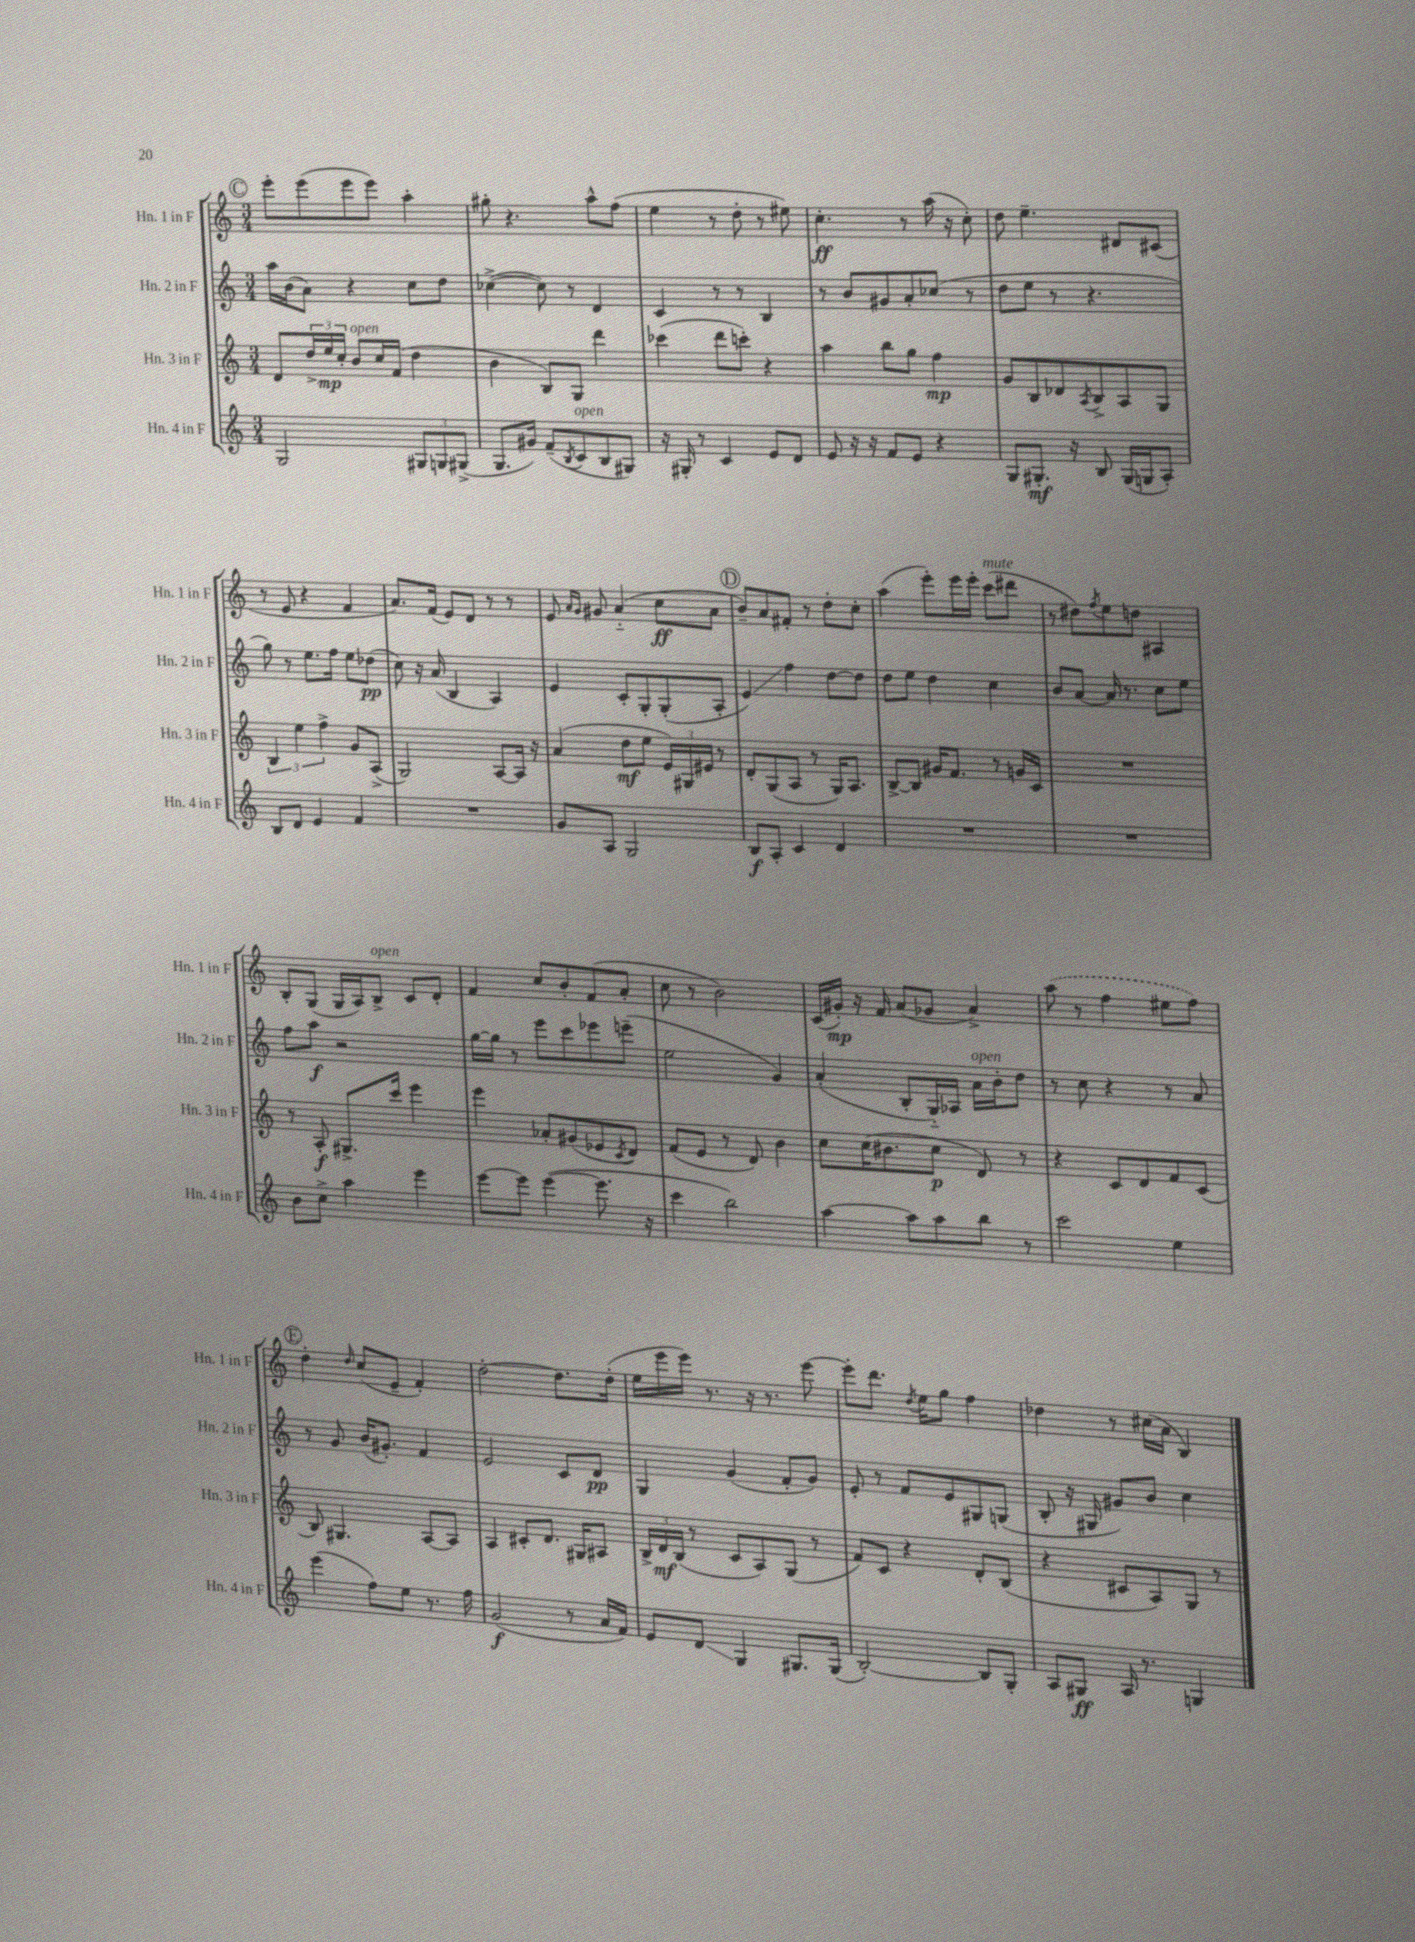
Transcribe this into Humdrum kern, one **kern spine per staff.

**kern	**kern	**kern	**kern
*staff4	*staff3	*staff2	*staff1
*clefG2	*clefG2	*clefG2	*clefG2
*k[]	*k[]	*k[]	*k[]
*M3/4	*M3/4	*M3/4	*M3/4
2G	8d	16aa	8eee'
.	.	(16b	.
.	24dd^	8a)	(8eee
.	24ee	.	.
.	24cc'	.	.
.	8b	4r	8eee
.	16cc	.	8eee)
.	(16f	.	.
12G#	4dd	8cc	4aa'
12G	.	.	.
.	.	8dd	.
(12G#^	.	.	.
=	=	=	=
8.G	4b	([4cc-^	8gg#'
.	.	.	4.r
16g#)	.	.	.
(8f~	8B)	8cc-])	.
8qB	.	.	.
8c	8G	8r	.
8B	4ddd	4d	8aa^^
8G#)	.	.	(8ff
=	=	=	=
16r	(4ccc-	4c	4ee
16G#'	.	.	.
8r	.	.	.
4c	8ddd	8r	8r
.	8ccc')	8r	8dd'
8e	4r	4B	8r
8d	.	.	8ee#)
=	=	=	=
8e	4aa	8r	4.cc'
16r	.	8b	.
16r	.	.	.
8f	8bb	8g#	.
8e	8gg	8a'	8r
4r	4ff	(8cc-	(16aa
.	.	.	16r
.	.	8r	8cc')
=	=	=	=
8G	8g	8dd	8dd
8.G#'	8B	8ee	4.ee~
.	8d-	8r	.
16r	.	.	.
.	8qA	.	.
8B	8B^	4.r	.
(16G#	8A	.	8d#
16G	.	.	.
8A')	8G	.	(8c#
=	=	=	=
8B	6B	8gg)	8r
8d	.	8r	8e
.	6ee	.	.
4e	.	8.ee	4r
.	6ff^	.	.
.	.	16ff	.
4f	8g	8ee	4f
.	(8A^	(8dd-	.
=	=	=	=
2.r	2G)	8cc)	8.a)
.	.	16r	.
.	.	(16a	(16f
.	.	4B	8e)
.	.	.	8d
.	[8A	4A)	8r
.	16A]	.	8r
.	16r	.	.
=	=	=	=
8g	(4a	4e	8e
.	.	.	16qqa
.	.	.	16qqg
8A	.	.	8g#
2G	8dd	8c'	(4a'~
.	8ee	8G'	.
.	24e)	(8G'	8cc
.	24G#	.	.
.	24e#	.	.
.	8r	8A'	8a
=	=	=	=
8B	8d'	4e)	8b~)
8A'	(8G	.	8a
4c	8A	4ff	8f#'
.	8r	.	8r
4d	16G)	[8dd	8dd'
.	8.A	.	.
.	.	8dd]	8cc'
=	=	=	=
2.r	[8B^	8dd	(4aa
.	8B]	8ee	.
.	16g#	4dd	8eee')
.	8.f	.	.
.	.	.	16eee
.	.	.	16eee'
.	8r	4cc	(8ccc
.	16g	.	8ddd#
.	16c	.	.
=	=	=	=
2.r	2.r	8b	8r
.	.	[8a	8dd#)
.	.	.	8qff
.	.	16a]	8ee
.	.	8.r	.
.	.	.	8dd
.	.	8cc	4A#
.	.	8ee	.
=	=	=	=
8b	8r	8ff	8B'
8cc^	8A'	8aa	(8G
4aa	8.G#^	2r	16G
.	.	.	16A)
.	.	.	8B^
.	16ccc	.	.
4eee	4eee	.	8c
.	.	.	8d'
=	=	=	=
[8eee	4eee	[16gg	4f
.	.	16gg]	.
8eee]	.	8r	.
([4eee	8a-'	8eee	8cc
.	(8g#	8ccc	8b'
8.eee]	8e-	8eee-	(8f
.	8qc	.	.
.	8d)	(8eee~	8a'
16r	.	.	.
=	=	=	=
4ccc	(8f	2ee	8cc
.	8e	.	8r
2bb)	8r	.	2b)
.	8d)	.	.
.	4b	4g)	.
=	=	=	=
[4aa	8cc	(4a'	(16c
.	.	.	16g#')
.	(16cc	.	16r
.	8.b#	.	16f
8aa]	.	8B'	(8a
8aa	8cc	16G'~)	8g-
.	.	16A-	.
8bb	8d)	16a	4a^)
.	.	16b'	.
8r	8r	8dd	.
=	=	=	=
2ccc	4r	8r	(8aa
.	.	8cc	8r
.	8c	4r	4ff
.	8d	.	.
4ee	8f	8r	8ee#
.	(8c	8a	8ff)
=	=	=	=
(4eee	8B)	8r	4dd'
.	4.G#	8g	.
.	.	.	16qqdd
8ff)	.	(16b	(8cc
.	.	8.g#')	.
8ee	.	.	8e~
8.r	[8A	4f	4f')
.	8A]	.	.
16ff	.	.	.
=	=	=	=
(2g	4A	2e	[2dd'
.	8c#'	.	.
.	8.d	.	.
8r	.	8c	8.dd]
.	16G#	.	.
16a	8A#	8d	.
16f)	.	.	(16dd'
=	=	=	=
8e	24B^	4G	16ee
.	24d	.	.
.	.	.	16eee
.	(24B	.	.
8d	8r	.	16eee)
.	.	.	8.r
4G	8c	(4g	.
.	8A)	.	16r
.	.	.	8.r
8.G#	(8G	8f'	.
.	8r	8g)	[8eee
(16G#	.	.	.
=	=	=	=
[2B')	8f)	8e'	8eee']
.	8c	8r	8.ddd
.	4r	8f	.
.	.	.	8qdd
.	.	.	16ee
.	.	8e	8gg
8B]	8d'	8G#	4ff
8G'	(8B	(8G	.
=	=	=	=
8A	4r	8B'	4dd-
8G#	.	16r	.
.	.	16G#	.
16A	8c#	8g#)	8r
8.r	.	.	.
.	8A)	8b	(16cc#
.	.	.	16a
4G	8G	4cc	4B)
.	8r	.	.
==	==	==	==
*-	*-	*-	*-
